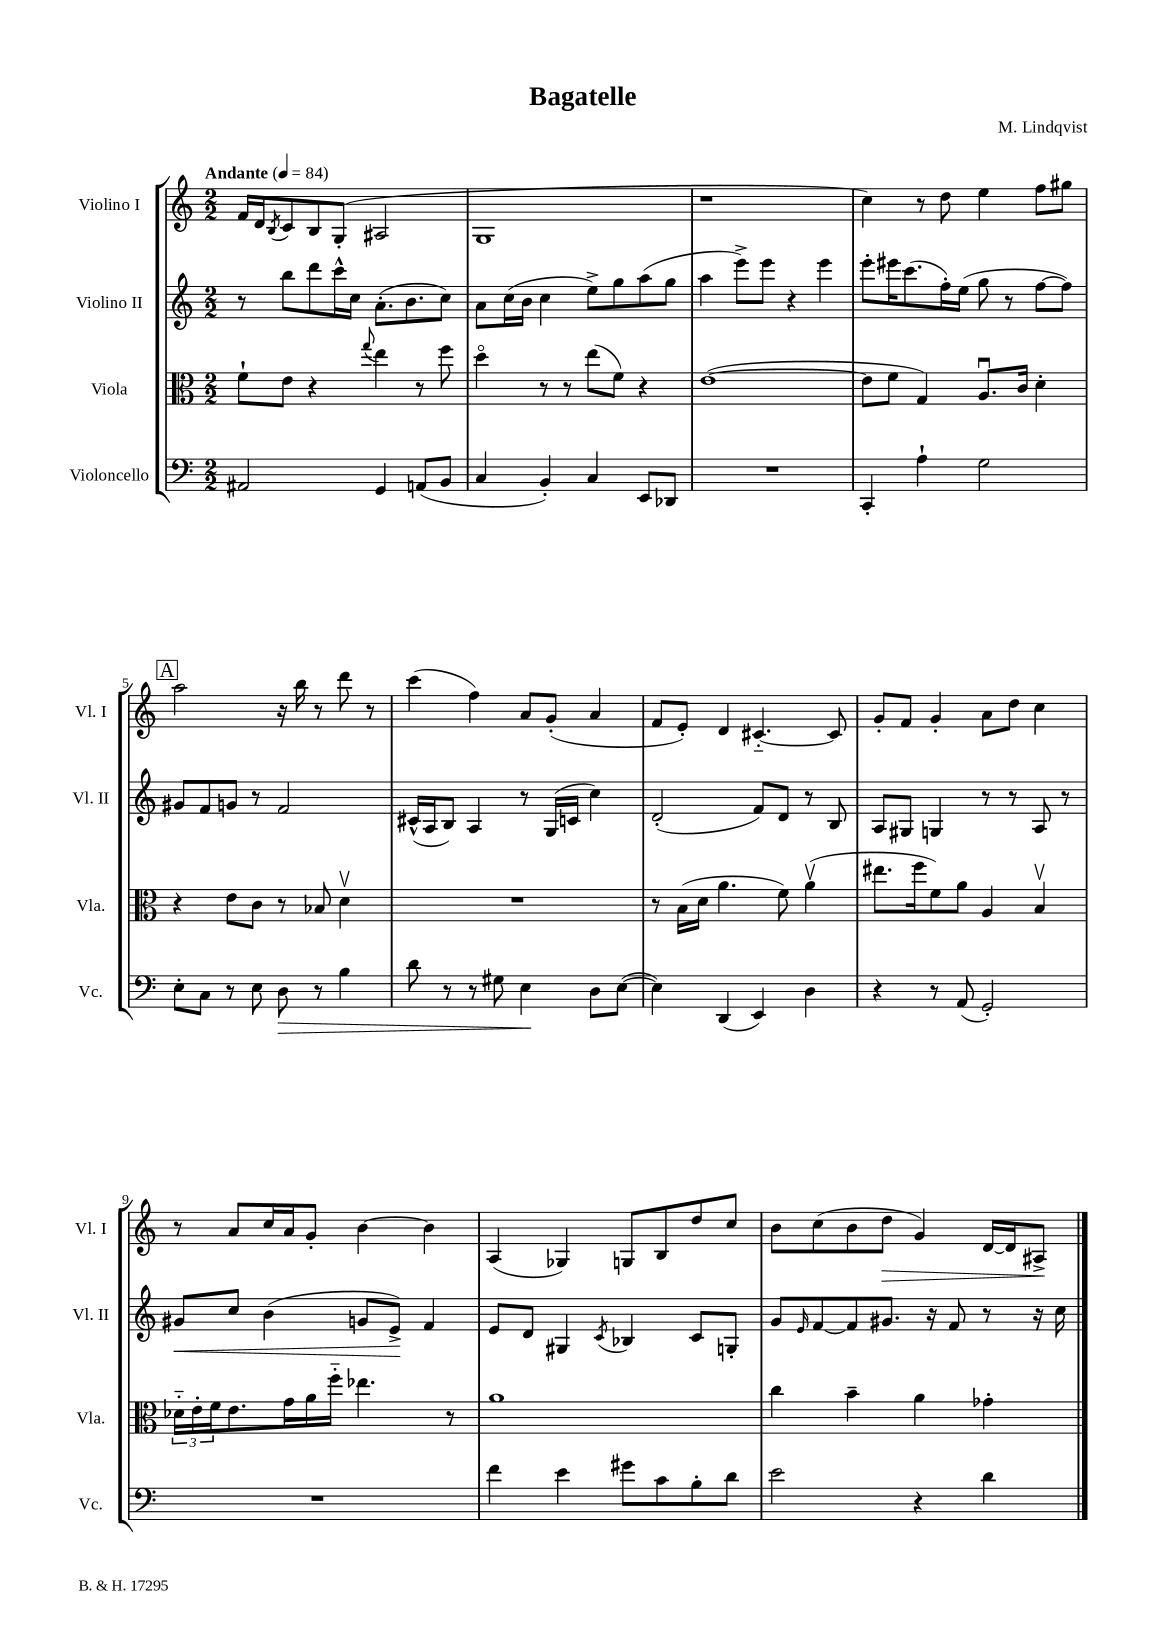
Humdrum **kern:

**kern	**dynam	**kern	**kern	**dynam	**kern	**dynam
*part4	*part4	*part3	*part2	*part2	*part1	*part1
*staff4	*staff4	*staff3	*staff2	*staff2	*staff1	*staff1
*I"Violoncello	*	*I"Viola	*I"Violino II	*	*I"Violino I	*
*I'Vc.	*	*I'Vla.	*I'Vl. II	*	*I'Vl. I	*
*clefF4	*	*clefC3	*clefG2	*	*clefG2	*
*k[]	*	*k[]	*k[]	*	*k[]	*
*M2/2	*	*M2/2	*M2/2	*	*M2/2	*
*MM84	*	*MM84	*MM84	*	*MM84	*
=1	=1	=1	=1	=1	=1	=1
!	!	!	!	!	!LO:TX:a:B:t=Andante	!
2AA#X/	.	8f`\L	8r	.	16f/LL	.
.	.	.	.	.	16d/J	.
.	.	.	.	.	8qB/	.
.	.	8e\J	8bb\L	.	8c/	.
.	.	4r	8ddd\	.	8B/	.
.	.	.	16ccc^^\L	.	(8G'/J	.
.	.	.	16cc\JJ	.	.	.
.	.	8qqgg/	.	.	.	.
4GG/	.	4ee\	(8.a'\L	.	2A#X/	.
.	.	.	8.b\	.	.	.
(8AAn/L	.	8r	.	.	.	.
8BB/J	.	8ff\	8cc\J)	.	.	.
=2	=2	=2	=2	=2	=2	=2
4C/	.	4dd\	8a\L	.	1G	.
.	.	.	(16cc\L	.	.	.
.	.	.	16b\JJ	.	.	.
4BB'/)	.	8r	4cc\	.	.	.
.	.	8r	.	.	.	.
4C/	.	(8ee\L	8ee^\L)	.	.	.
.	.	8f\J)	8gg\	.	.	.
8EE/L	.	4r	(8aa\	.	.	.
8DD-X/J	.	.	8gg\J	.	.	.
=3	=3	=3	=3	=3	=3	=3
1r	.	([1e	4aa\	.	1r	.
.	.	.	8eee^\L)	.	.	.
.	.	.	8eee\J	.	.	.
.	.	.	4r	.	.	.
.	.	.	4eee\	.	.	.
=4	=4	=4	=4	=4	=4	=4
4CC'/	.	8e\L]	8eee'\L	.	4cc\)	.
.	.	8f\J	16eee#X\K	.	.	.
.	.	.	(8.ccc\	.	.	.
4A`\	.	4G/)	.	.	8r	.
.	.	.	16ff'\L)	.	8dd\	.
.	.	.	(16ee\JJ	.	.	.
2G\	.	8.Au/L	8gg\	.	4ee\	.
.	.	.	8r	.	.	.
.	.	16c/Jk	.	.	.	.
.	.	4d'\	[8ff\L	.	8ff\L	.
.	.	.	8ff\J])	.	8gg#X\J	.
!!LO:LB:g=z
!!LO:REH:place=s1:t=A
=5	=5	=5	=5	=5	=5	=5
8E'\L	.	4r	8g#X/L	.	2aa\	.
8C\J	.	.	8f/	.	.	.
8r	.	8e\L	8gn/J	.	.	.
8E\	.	8c\J	8r	.	.	.
!	!LO:HP:b	!	!	!	!	!
8D\	>	8r	2f/	.	16r	.
.	.	.	.	.	16bb\	.
8r	.	8B-X/	.	.	8r	.
4B\	.	4dv\	.	.	8ddd\	.
.	.	.	.	.	8r	.
=6	=6	=6	=6	=6	=6	=6
8d\	.	1r	(16c#X^^/LL	.	(4ccc\	.
.	.	.	16A/J	.	.	.
8r	.	.	8B/J)	.	.	.
8r	.	.	4A/	.	4ff\)	.
8G#X\	.	.	.	.	.	.
4E\	.	.	8r	.	8a/L	.
.	.	.	(16G/LL	.	(8g'/J	.
.	.	.	16cn/JJ	.	.	.
8D\L	]	.	4cc\)	.	4a/	.
([8E\J	.	.	.	.	.	.
=7	=7	=7	=7	=7	=7	=7
4E\])	.	8r	(2d'/	.	8f/L	.
.	.	(16B\LL	.	.	8e'/J)	.
.	.	16d\JJ	.	.	.	.
(4DD/	.	4.a\	.	.	4d/	.
4EE/)	.	.	8f/L)	.	[4.c#X/	.
.	.	8f\)	8d/J	.	.	.
4D\	.	(4av\	8r	.	.	.
.	.	.	8B/	.	8c#/]	.
=8	=8	=8	=8	=8	=8	=8
4r	.	8.ee#X\L	8A/L	.	8g'/L	.
.	.	.	8G#X/J	.	8f/J	.
.	.	16ff\k	.	.	.	.
8r	.	8f\)	4Gn/	.	4g'/	.
(8AA/	.	8a\J	.	.	.	.
2GG'/)	.	4A/	8r	.	8a\L	.
.	.	.	8r	.	8dd\J	.
.	.	4Bv/	8A/	.	4cc\	.
.	.	.	8r	.	.	.
!!LO:LB:g=z
=9	=9	=9	=9	=9	=9	=9
!	!	!	!	!LO:HP:b	!	!
1r	.	24d-X\LL	8g#X/L	<	8r	.
.	.	24e'\	.	.	.	.
.	.	24f\J	.	.	.	.
.	.	8.e\	8cc/J	.	8a/L	.
.	.	.	(4b\	.	16cc/L	.
.	.	16g\L	.	.	16a/J	.
.	.	16a\	.	.	8g'/J	.
.	.	16ff\JJ	.	.	.	.
.	.	4.ee-X\	8gn/L	.	[4b\	.
.	.	.	8e^/J)	.	.	.
.	.	.	4f/	[	4b\]	.
.	.	8r	.	.	.	.
=10	=10	=10	=10	=10	=10	=10
4f\	.	1a	8e/L	.	(4A/	.
.	.	.	8d/J	.	.	.
4e\	.	.	4G#X/	.	4G-X/)	.
.	.	.	8qc/	.	.	.
8g#X\L	.	.	4B-X/	.	8Gn/L	.
8c\	.	.	.	.	8B/	.
8B'\	.	.	8c/L	.	8dd/	.
8d\J	.	.	8Gn'/J	.	8cc/J	.
=11	=11	=11	=11	=11	=11	=11
2e\	.	4cc\	8g/L	.	8b\L	.
.	.	.	16qqe/	.	.	.
.	.	.	[8f/	.	(8cc\	.
.	.	4b~\	8f/]	.	8b\	.
!	!	!	!	!	!	!LO:HP:b
.	.	.	8.g#X/J	.	8dd\J	>
4r	.	4a\	.	.	4g/)	.
.	.	.	16r	.	.	.
.	.	.	8f/	.	.	.
4d\	.	4g-X'\	8r	.	[16d/LL	.
.	.	.	.	.	16d/J]	.
.	.	.	16r	.	8A#X^/J	.
.	.	.	16cc\	.	.	.
.	.	.	.	.	.	]
==	==	==	==	==	==	==
*-	*-	*-	*-	*-	*-	*-
